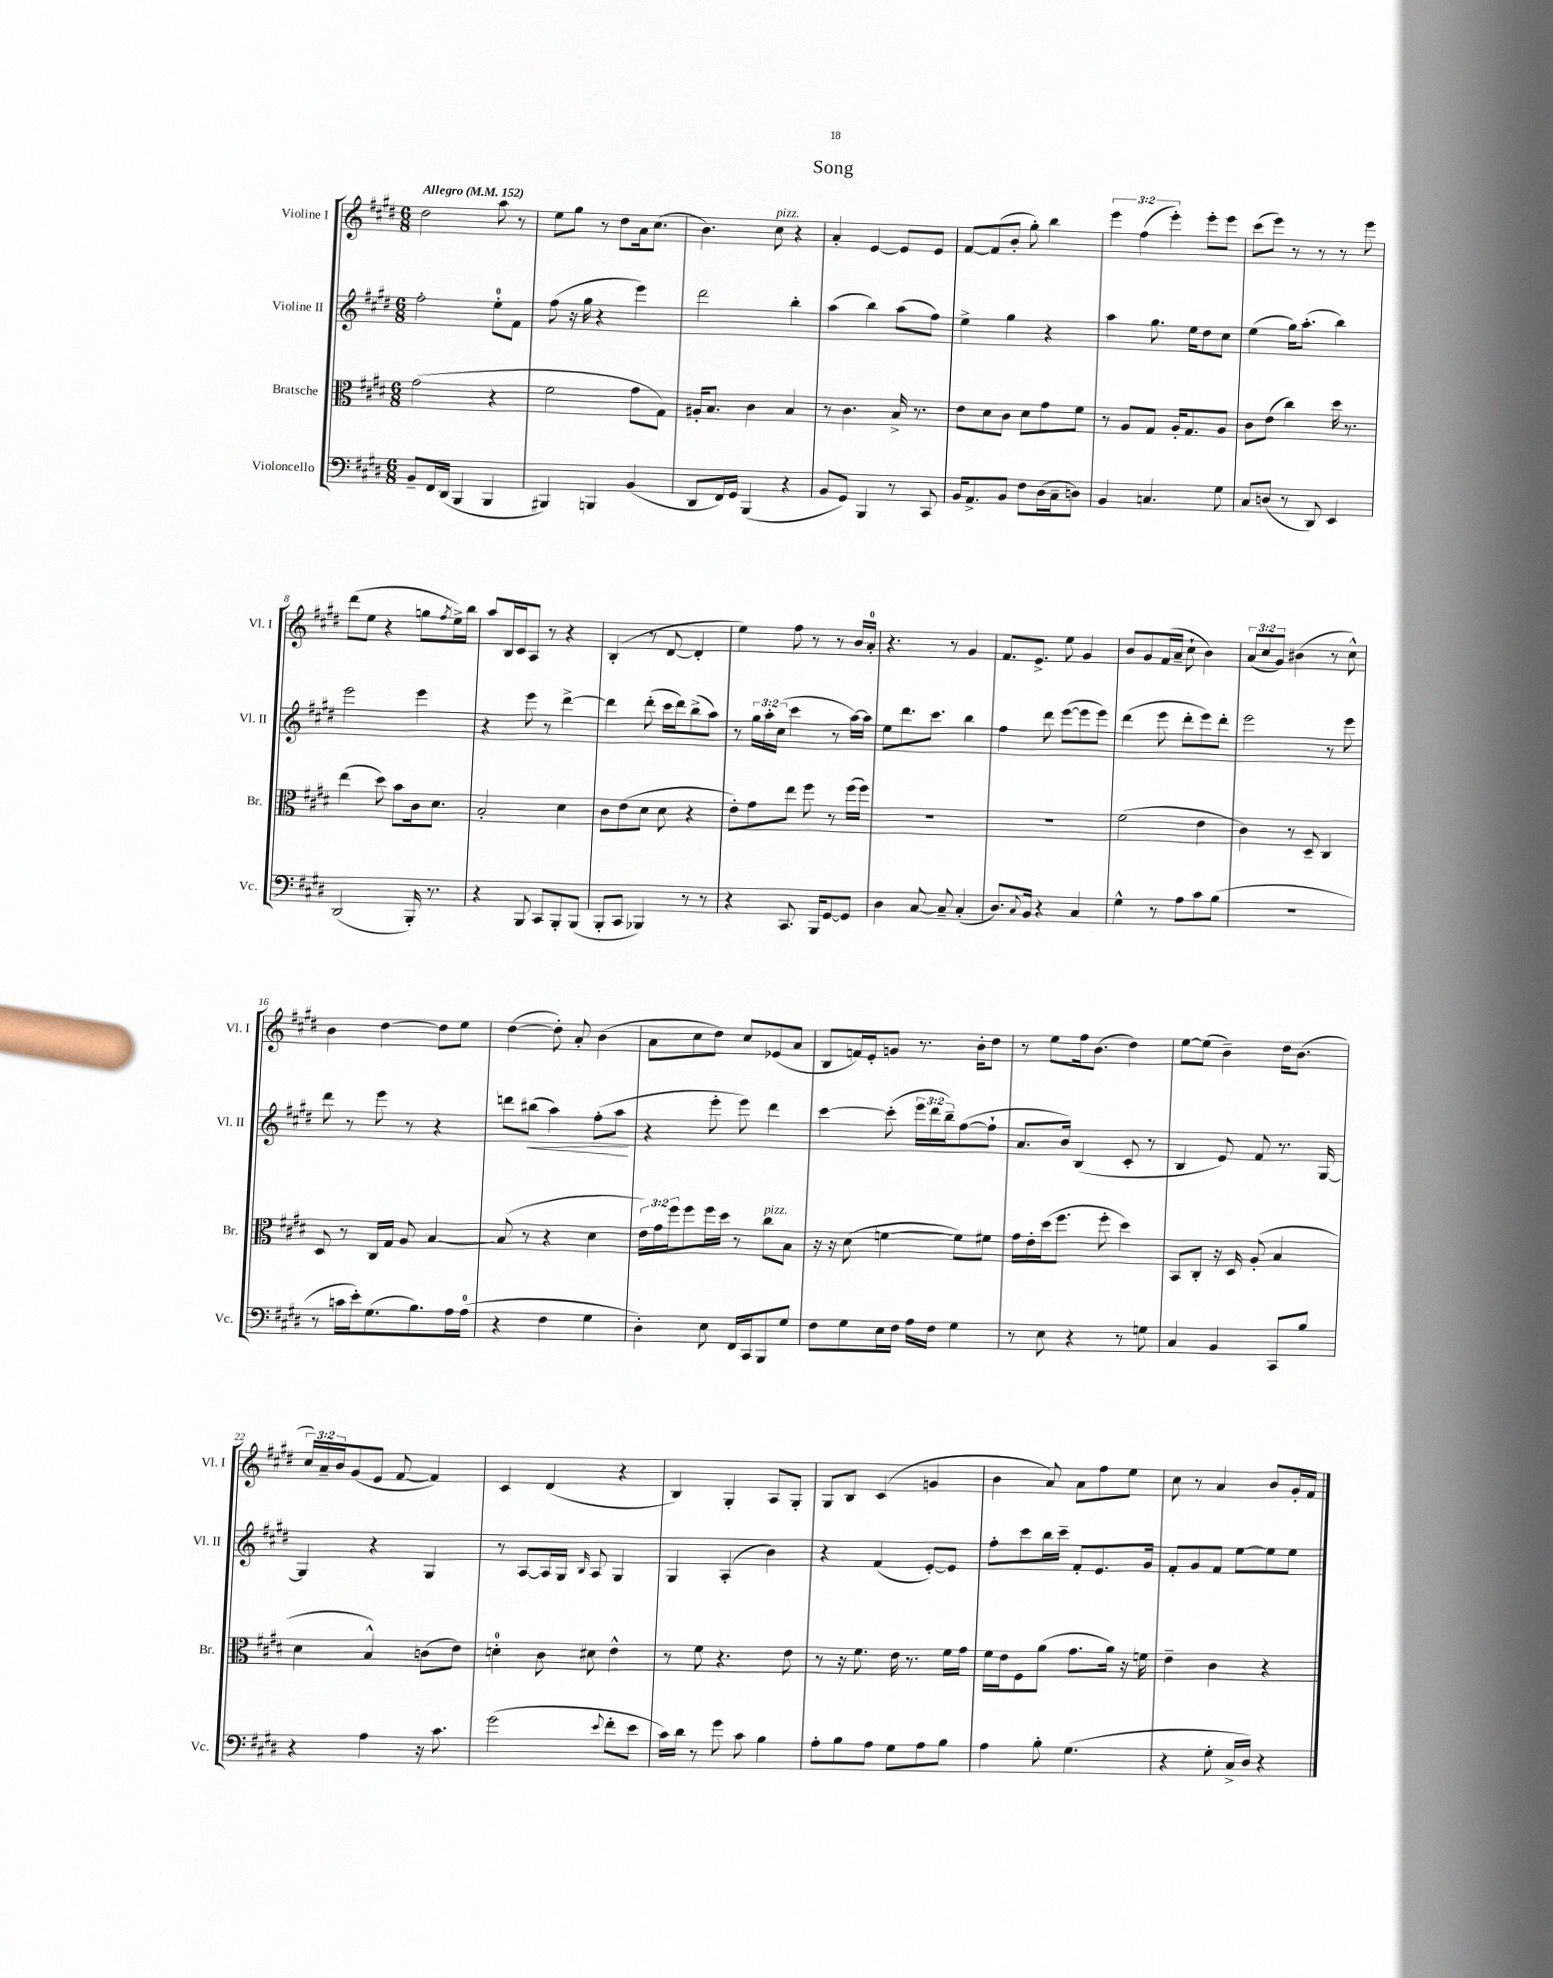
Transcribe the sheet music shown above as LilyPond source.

\header { title = "Song" }
<<
\new StaffGroup <<
\new Staff = "s0" \with { instrumentName = "Violine I" shortInstrumentName = "Vl. I" } {
    \clef treble \key e \major \numericTimeSignature \time 6/8 \override Staff.TupletNumber.text = #tuplet-number::calc-fraction-text \tempo "Allegro" 4 = 152
    dis''2 a''8 r8 |
    e''8 gis''8 r8 dis''8 a'16 cis''8.( |
    b'4.) cis''8^\markup { \italic "pizz." } r4 |
    a'4-. e'4~ e'8 e'8 |
    fis'8~ fis'8( b'8-. gis''8-.) b''4 |
    \tuplet 3/2 { e'''4 fis''4( e'''4-.) } e'''8-. e'''8 |
    cis'''8( e'''8) r8 r8 r8 e'''8 |
    dis'''8( e''8 r4 g''8 \acciaccatura { fis''8 } e''16->) b''16 |
    a''8 b16 cis'16 a8 r8 r4 |
    b4-.( r8 dis'8~ dis'4-. |
    e''4) fis''8 r8 r8 b'16 a'16-0-. |
    r4. r8 gis'4 |
    fis'8. e'8.-> e''8 gis'4 |
    b'8 gis'8 fis'16( a'16-- cis''8-! b'4) |
    \tuplet 3/2 { a'8( cis''8 gis'8) } bis'4( r8 cis''8-^) |
    b'4 dis''4~ dis''8 e''8 |
    dis''4~( dis''8-.) a'8-. b'4( |
    a'8 cis''8 dis''8) cis''8 ees'8( a'8 |
    b8 f'16) e'16-. g'8 r8. b'16-. dis''8 |
    r8 e''8 fis''16 b'8.( dis''4) |
    e''8~ e''8( b'4--) dis''16 b'8.( |
    \tuplet 3/2 { cis''16) a'16-- b'16 } gis'8( e'8 fis'8~ fis'4) |
    cis'4 dis'4( r4 |
    b4) gis4-. a8 gis8-. |
    gis8 b8 cis'4( g'4 |
    b'4 a'8) a'8 fis''8 e''8 |
    cis''8 r8 a'4 b'8 gis'16-. fis'16 \bar "|." |
}
\new Staff = "s1" \with { instrumentName = "Violine II" shortInstrumentName = "Vl. II" } {
    \clef treble \key e \major \numericTimeSignature \time 6/8 \override Staff.TupletNumber.text = #tuplet-number::calc-fraction-text
    fis''2-. e''8-0-. fis'8 |
    fis''8( r16 gis''16 r4 e'''4) |
    dis'''2 b''4-. |
    a''4( b''4) a''8( fis''8) |
    e''4-> gis''4 r4 |
    a''4 gis''8. e''16 dis''8 cis''8 |
    e''4( gis''16) a''8.-.( b''4) |
    e'''2 e'''4 |
    r4 e'''8 r8 dis'''4~-> |
    dis'''4 dis'''8-.( cis'''16 dis'''16) b''8->( a''8) |
    r8 \tuplet 3/2 { gis''16 a''16-. cis''16( } cis'''4 r8 a''16~) a''16 |
    e''8 dis'''8. cis'''8. b''4 |
    fis''4 dis'''8 e'''8~( e'''8 e'''8) |
    dis'''4( e'''8 dis'''8-. e'''8) dis'''8-. |
    e'''2 r8 e'''8 |
    dis'''8 r8 e'''8 r8 r4 |
    d'''8 bis''8\<( a''4) fis''8-.( a''8\! |
    r4 e'''8-. e'''8) dis'''4 |
    cis'''4~ cis'''8-.( \tuplet 3/2 { e'''16 dis'''16 b''16--) } fis''8~( fis''8-! |
    a'8. b'16) b4( cis'8-. r8 |
    b4 e'8) fis'8 r8. gis16~ |
    gis4 r4 gis4 |
    r8 a8~ a16 gis16 \grace { b16 } a8 gis4 |
    gis4 a4-.( b'4) |
    r4 fis'4( e'8~-.) e'8 |
    fis''8-. cis'''8 b''16 cis'''16-- fis'8-. e'8. gis'16 |
    fis'8-. gis'8 fis'8 e''8~ e''8 e''8 \bar "|." |
}
\new Staff = "s2" \with { instrumentName = "Bratsche" shortInstrumentName = "Br." } {
    \clef alto \key e \major \numericTimeSignature \time 6/8 \override Staff.TupletNumber.text = #tuplet-number::calc-fraction-text
    gis'2( r4 |
    fis'2 gis'8 gis8) |
    ais16-. b8. cis'4 b4 |
    r8 cis'4. b16-> r8. |
    e'8 dis'8 cis'8 dis'8 gis'8 fis'8 |
    r8 a8 gis8 a16-. gis8. a8 |
    cis'8 e'8( cis''4) dis''16 r8. |
    e''4( dis''8) b'8 cis'16 dis'8. |
    b2-. dis'4 |
    cis'8 e'8( dis'8 dis'8 r4 |
    e'8-.) gis'8 e''8 fis''8 r8 fis''16( fis''16) |
    R2. |
    R2. |
    fis'2( e'4 |
    cis'4) r8 dis8-- cis4 |
    dis8 r8 cis16 gis16 a8 b4~ |
    b8( r8 r4 dis'4 |
    \tuplet 3/2 { e'16) gis'16 fis''16 } fis''8 fis''16 dis''16 r8 cis''8^\markup { \italic "pizz." } b8 |
    r16 r16 dis'8( f'4~ f'8) fis'8 |
    gis'16 e'16-. dis''16( fis''8. fis''8-. dis''4) |
    b,8 cis8-. r16 dis16 a8-.( b4 |
    dis'4 b4-^) c'8( e'8) |
    d'4-0-. cis'8 dis'8 e'4-^ |
    r8 fis'8 r4. e'8 |
    r8 r16 fis'8. e'16 r8. fis'16 gis'16 |
    fis'16 e'16 fis8 a'8( gis'8. a'16) r16 f'16 |
    e'4-- cis'4 r4 \bar "|." |
}
\new Staff = "s3" \with { instrumentName = "Violoncello" shortInstrumentName = "Vc." } {
    \clef bass \key e \major \numericTimeSignature \time 6/8
    b,8-- fis,16 dis,16( b,,4 b,,4 |
    bis,,4) b,,4 b,4( |
    dis,8 fis,16) gis,16 b,,4( r4 |
    b,8 gis,8) b,,4 r8 cis,8 |
    b,16 a,8.-> b,8 fis8 dis16( cis16-- d8) |
    b,4 c4. gis8 |
    cis8 d8( r8 dis,8) e,4 |
    dis,2( b,,16-.) r8. |
    r4 b,,8 cis,8 b,,8-. b,,8( |
    b,,8-. cis,8 bes,,4) r8 r8 |
    r4 cis,8. b,,16 gis,8~ gis,8 |
    dis4 cis8~ cis8-- cis4-.( |
    dis8.) \appoggiatura { cis8 } b,16 r4 cis4 |
    gis4-^ r8 a8 cis'8 b8( |
    R2. |
    r8 c'16 e'16-.) gis8.( b8.) a16 a16-0( |
    r4 fis4 gis4 |
    dis4-.) e8 fis,16 cis,16 b,,8 gis8 |
    fis8 gis8 e16 fis16 a16 fis16 gis4 |
    r8 e8 r4 r8 g8 |
    cis4 b,4 cis,8 b8 |
    r4 a4 r16 cis'8. |
    gis'2( \appoggiatura { e'8 } fis'8-. e'8 |
    cis'16) dis'16 r8 gis'8 cis'8 b4 |
    a8-. b8 a8 gis8 a8 b8 |
    a4 b8-. gis4.( |
    r4 gis8-. cis16-> dis16) r4 \bar "|." |
}
>>
>>
